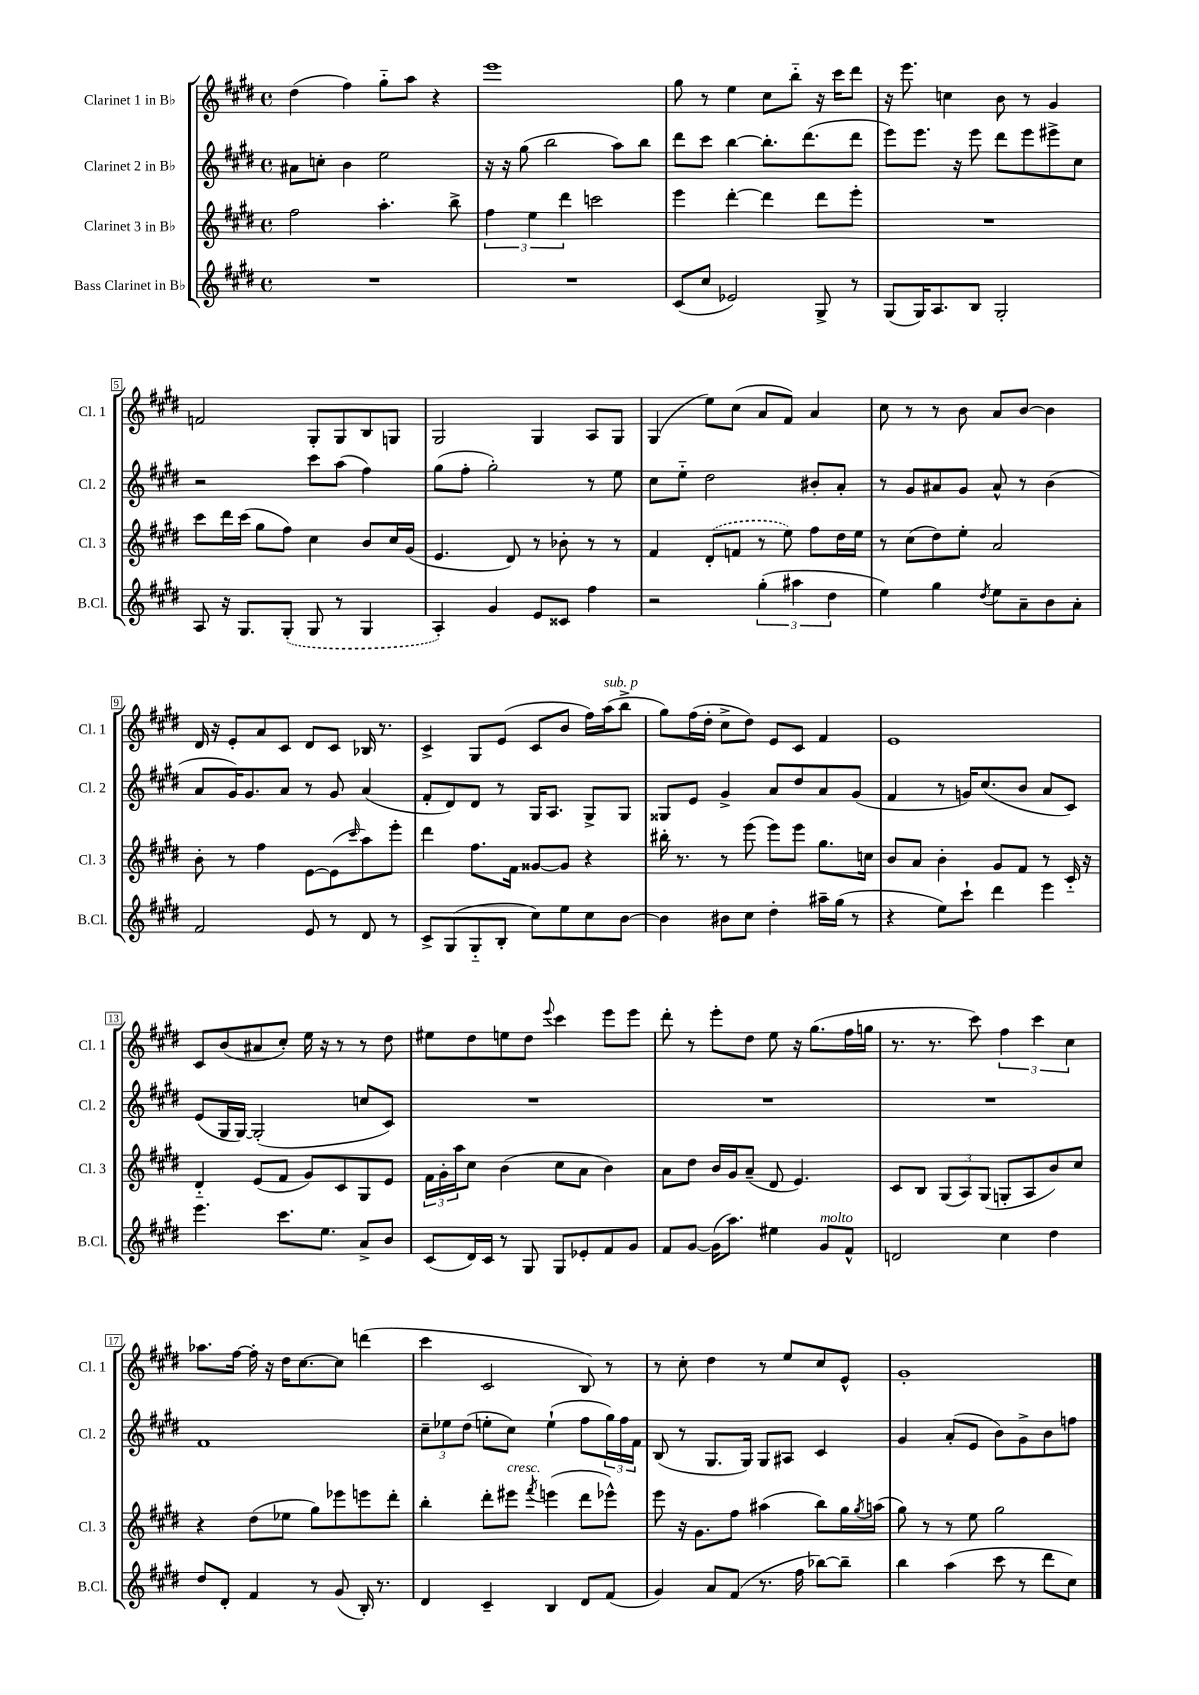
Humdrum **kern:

**kern	**kern	**kern	**kern
*staff4	*staff3	*staff2	*staff1
*clefG2	*clefG2	*clefG2	*clefG2
*k[f#c#g#d#]	*k[f#c#g#d#]	*k[f#c#g#d#]	*k[f#c#g#d#]
*M4/4	*M4/4	*M4/4	*M4/4
*met(c)	*met(c)	*met(c)	*met(c)
1r	2ff#\	8a#\L	(4dd#\
.	.	8cc'\J	.
.	.	4b\	4ff#\)
.	4.aa'\	2ee\	8gg#'~\L
.	.	.	8aa\J
.	.	.	4r
.	8bb^\	.	.
=	=	=	=
1r	6ff#\	16r	1eee
.	.	16r	.
.	.	(8gg#\	.
.	6ee\	.	.
.	.	2bb\	.
.	6ddd#\	.	.
.	2ccc\	.	.
.	.	8aa\L)	.
.	.	8bb\J	.
=	=	=	=
(8c#/L	4eee\	8ddd#\L	8gg#\
8cc#/J	.	8ccc#\J	8r
2e-/)	[4ddd#'\	[4bb\	4ee\
.	4ddd#\]	8.bb'\]L	8cc#\L
.	.	.	8bb'~\J
.	.	(8.ddd#\	.
8G#^/	8ddd#\L	.	16r
.	.	.	16ccc#\LK
8r	8eee'\J	8ddd#\J	8ddd#\J
=	=	=	=
(8G#/L	1r	8eee\L)	16r
.	.	.	8.eee\
16G#/K)	.	8.eee\J	.
8.A/	.	.	.
.	.	.	4cc\
.	.	16r	.
8B/J	.	8eee\	.
2G#'/	.	8ddd#\L	8b\
.	.	8eee\	8r
.	.	8eee#^\	4g#/
.	.	8cc#\J	.
=	=	=	=
8A/	8ccc#\L	2r	2f/
16r	16ddd#\L	.	.
8.G#/L	(16ccc#\JJ	.	.
.	8gg#\L	.	.
(8G#'/J	8ff#\J)	.	.
8G#/	4cc#\	8ccc#\L	8G#'/L
8r	.	(8aa\J	8G#/
4G#/	8b/L	4ff#\)	8B/
.	16cc#/L	.	8G/J
.	(16g#/JJ	.	.
=	=	=	=
4A'/)	4.e/	(8gg#\L	2G#/
.	.	8ff#'\J	.
4g#/	.	2gg#'\)	.
.	8d#/)	.	.
8e/L	8r	.	4G#/
8c##/J	8b-'\	.	.
4ff#\	8r	8r	8A/L
.	8r	8ee\	8G#/J
=	=	=	=
2r	4f#/	8cc#\L	(4G#/
.	.	8ee'~\J	.
.	(8d#'/L	2dd#\	8ee\L)
.	8f/J	.	(8cc#\J
(6gg#'\	8r	.	8a/L
.	8ee\)	.	8f#/J)
6aa#\	.	.	.
.	8ff#\L	8b#'/L	4a/
6dd#\	.	.	.
.	16dd#\L	8a'/J	.
.	16ee\JJ	.	.
=	=	=	=
4ee\)	8r	8r	8cc#\
.	(8cc#\L	8g#/L	8r
4gg#\	8dd#\)	8a#/	8r
.	8ee'\J	8g#/J	8b\
8qdd#/	.	.	.
8ee\L	2a/	8a#^^/	8a/L
8a~\	.	8r	[8b/J
8b\	.	(4b\	4b\]
8a'\J	.	.	.
=	=	=	=
2f#/	8b'\	8a/L	16d#/
.	.	.	16r
.	8r	16g#/K)	8e'/L
.	.	8.g#/	.
.	4ff#\	.	8a/
.	.	8a/J	8c#/J
8e/	[8e\L	8r	8d#/L
8r	(8e\]	8g#/	8c#/J
.	16qqccc#/	.	.
8d#/	8aa\)	(4a/	16B-/
.	.	.	8.r
8r	8eee'\J	.	.
=	=	=	=
8c#^/L	4ddd#\	8f#'/L	4c#^/
(8G#/	.	8d#/)	.
8G#'~/	8.ff#\L	8d#/J	8G#/L
8B'/J	.	8r	(8e/J
.	16f#\Jk	.	.
8cc#\L)	[8g##/L	16G#/LK	8c#/L
.	.	8.A/J	.
8ee\	8g##/]J	.	8b/J
8cc#\	4r	8G#^/L	16ff#\LL)
.	.	.	(16aa\J
[8b\J	.	8G#/J	8bb^\J
=	=	=	=
4b\]	16bb#'\	8G##/L	8gg#\L)
.	8.r	.	.
.	.	8e/J	(16ff#\L
.	.	.	16dd#'\JJ
8b#\L	8r	4g#^/	8cc#^\L
8cc#\J	(8eee\	.	8dd#\J)
4dd#'\	8eee\L)	8a/L	8e/L
.	8eee\J	8dd#/	8c#/J
16aa#~\LL	8.gg#\L	8a/	4f#/
(16gg#\JJ	.	.	.
8r	.	(8g#/J	.
.	16cc\Jk	.	.
=	=	=	=
4r	8b/L	4f#/	1e
.	8a/J	.	.
8ee\L)	4b'\	8r	.
8ccc#`\J	.	16g/LK)	.
.	.	(8.cc#/	.
4ddd#\	8g#/L	.	.
.	8f#/J	8b/J	.
4eee\	8r	8a/L	.
.	16c#'~/	8c#/J)	.
.	16r	.	.
=	=	=	=
4.eee\	4d#'~/	(8e/L	8c#/L
.	.	16G#/L	(8b/
.	.	[16G#/JJ)	.
.	(8e/L	(2G#'/]	8a#/
8.ccc#\L	8f#/J	.	8cc#'/J)
.	8g#/L)	.	16ee\
8.ee\J	.	.	16r
.	8c#/	.	8r
8a^/L	8G#/	8cc/L	8r
8b/J	8e/J	8c#/J)	8dd#\
=	=	=	=
(8c#/L	24f#\LL	1r	8ee#\L
.	24g#'\	.	.
.	24aa\J	.	.
16d#/L)	8cc#\J	.	8dd#\
16c#/JJ	.	.	.
8r	(4b\	.	8ee\
8G#/	.	.	8dd#\J
.	.	.	8qqeee/
8G#/L	8cc#\L	.	4ccc#\
8e-'/	8a\J	.	.
8f#/	4b\)	.	8eee\L
8g#/J	.	.	8eee\J
=	=	=	=
8f#/L	8a\L	1r	8ddd#'\
[8g#/J	8dd#\J	.	8r
(16g#\]LK	16b/LL	.	8eee'\L
8.aa\J)	16g#/J	.	.
.	(8a~/J	.	8dd#\J
4ee#\	8d#/	.	8ee\
.	4.e/)	.	16r
.	.	.	(8.gg#\L
8g#/L	.	.	.
8f#^^/J	.	.	16ff#\L
.	.	.	16gg\JJ
=	=	=	=
2d/	8c#/L	1r	8.r
.	8B/J	.	.
.	.	.	8.r
.	(12G#/L	.	.
.	12A/)	.	.
.	.	.	8ccc#\)
.	(12G#/J	.	.
4cc#\	8G'/L	.	6ff#\
.	8A/	.	.
.	.	.	6ccc#\
4dd#\	8b/)	.	.
.	.	.	6cc#\
.	8cc#/J	.	.
=	=	=	=
8dd#/L	4r	1f#	8.aa-\L
8d#'/J	.	.	.
.	.	.	[16ff#\Jk
4f#/	(8dd#\L	.	16ff#'\]
.	.	.	16r
.	8ee-\J	.	16dd#\LK
.	.	.	[8.cc#\
8r	8gg#\L)	.	.
(8g#/	8eee-\	.	8cc#\]J
16B'/)	8eee\	.	(4ddd\
8.r	.	.	.
.	8ddd#'\J	.	.
=	=	=	=
4d#/	4bb'\	12cc#~\L	4ccc#\
.	.	12ee-\	.
.	.	(12dd#\J	.
4c#~/	8ddd#'\L	8ee'\L	2c#/
.	8eee#\J	8cc#\J)	.
.	8qfff#/	.	.
4B/	(4eee\	(4ee`\	.
8d#/L	8ddd#\L	8ff#\L	8B/)
(8f#/J	8eee-^^\J)	24gg#\L)	8r
.	.	24ff#\	.
.	.	24f#\JJ	.
=	=	=	=
4g#/)	8eee\	(8B/	8r
.	16r	8r	8cc#'\
.	8.g#\L	.	.
8a/L	.	8.G#/L	4dd#\
(8f#/J	8ff#\J	.	.
.	.	16G#/Jk)	.
8.r	(4aa#\	8G#/L	8r
.	.	8A#/J	8ee/L
16ff#\	.	.	.
[8bb-\L)	8bb\L)	4c#/	8cc#/
8bb-~\]J	16gg#\L	.	8e^^/J
.	8qgg#/	.	.
.	(16aa\JJ	.	.
=	=	=	=
4bb\	8gg#\)	4g#/	1g#'
.	8r	.	.
(4aa\	8r	(8a'/L	.
.	8ee\	8e/J	.
8ccc#\	2gg#\	8b\L)	.
8r	.	8g#^\	.
8ddd#\L	.	8b\	.
8cc#\J)	.	8ff\J	.
==	==	==	==
*-	*-	*-	*-
